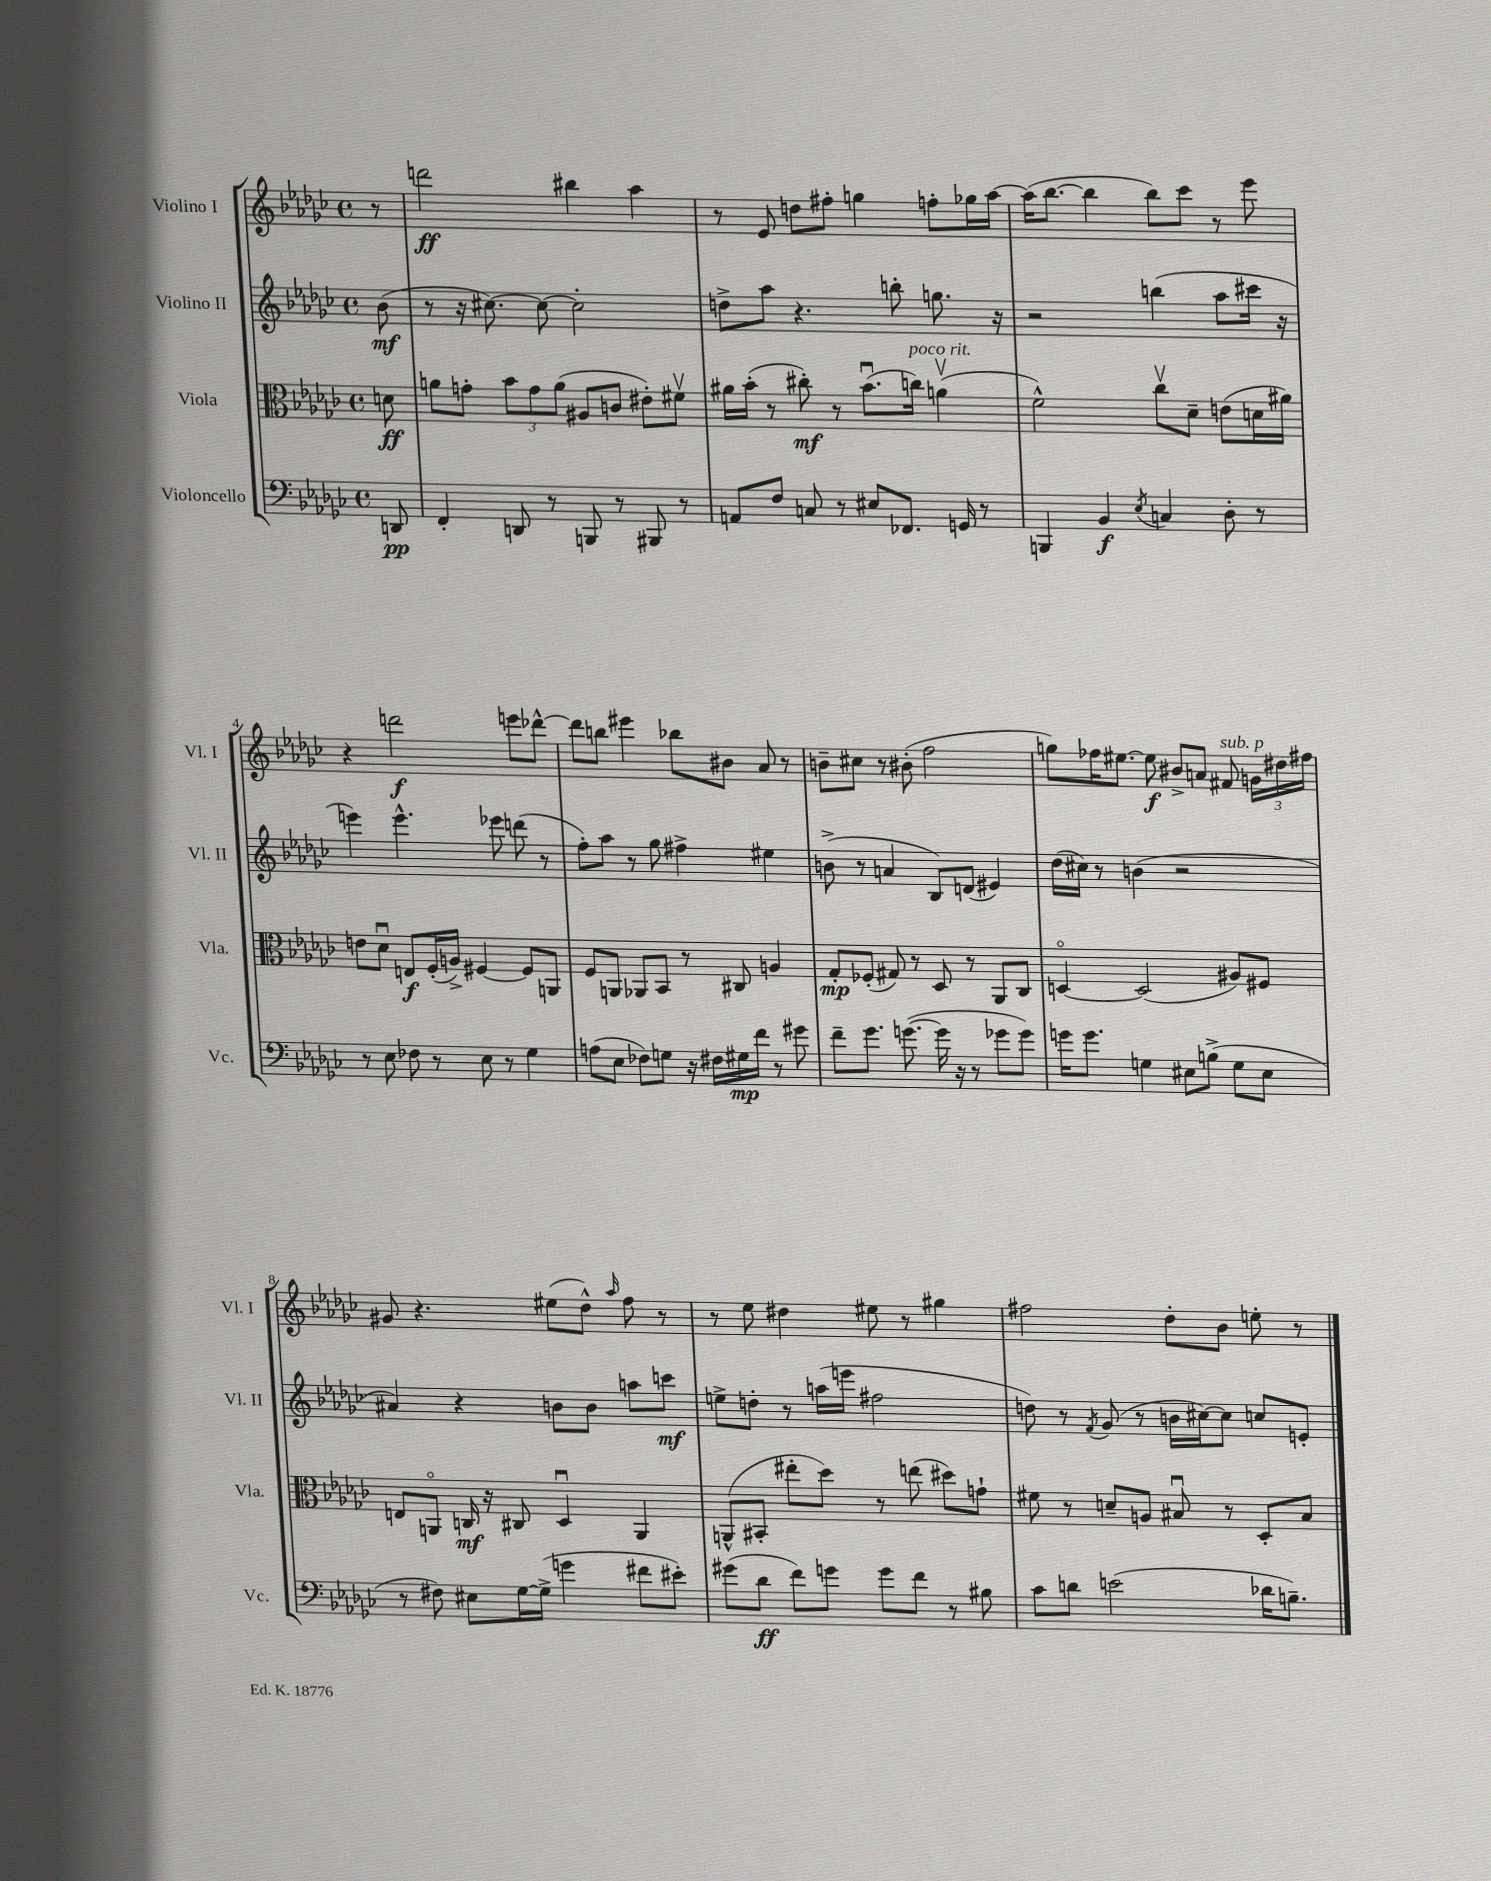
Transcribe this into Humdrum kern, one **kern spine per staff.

**kern	**kern	**kern	**kern
*staff4	*staff3	*staff2	*staff1
*clefF4	*clefC3	*clefG2	*clefG2
*k[b-e-a-d-g-c-]	*k[b-e-a-d-g-c-]	*k[b-e-a-d-g-c-]	*k[b-e-a-d-g-c-]
*M4/4	*M4/4	*M4/4	*M4/4
*met(c)	*met(c)	*met(c)	*met(c)
8DD/	8d\	(8b-\	8r
=	=	=	=
4FF'/	8a\L	8r	2ddd\
.	8g'\J	16r	.
.	.	[8.cc#\)	.
8DD/	12b-\L	.	.
.	12g\	.	.
8r	.	8cc#\_	.
.	(12a\J	.	.
8BBB/	8A#/L	2cc#'\]	4bb#\
8r	8c/J	.	.
8BBB#/	8e#'\L)	.	4aa-\
8r	8f#v\J	.	.
=	=	=	=
8AA/L	16a#\LL	8dd^\L	8r
.	(16b-'\JJ	.	.
8F/J	8r	8aa-\J	8e-/
8C/	8cc#'\)	4.r	8dd\L
8r	8r	.	8ff#'\J
8E#/L	(8.b-u\L	.	4gg\
8.FF-/J	.	8bb'\	.
.	16cc\Jk)	.	.
.	(4av\	8.gg\	8ff'\L
16GG/	.	.	.
8r	.	.	16gg-\L
.	.	16r	[16aa-\JJ
=	=	=	=
4BBB/	2f^^\)	2r	(16aa-\]LK
.	.	.	[8.bb-\J
4BB-/	.	.	4bb-\]
8qE-/	.	.	.
4C/	8cc-v\L	(4bb\	8bb-\L)
.	8d-~\J	.	8ccc-\J
8D-'\	(8e\L	8aa-\L	8r
8r	16d\L	16ccc#\Jk	8eee-\
.	16a#\JJ)	16r	.
=	=	=	=
8r	8e\L	4eee\)	4r
8E-\	8d-u\J	.	.
8F-\	8E/L	4.eee^^\	2ddd\
8r	(16F'/L	.	.
.	16A^/JJ)	.	.
8E-\	[4F#/	.	.
8r	.	8eee-\	.
4G-\	8F#/]L	(8ddd\	8eee\L
.	8AA/J	8r	[8ddd-^^\J
=	=	=	=
(8A\L	8F/L	8ff'\L)	8ddd-\]L
8E-\J	8AA/J	8aa-\J	8bb\J
8F-\L)	8AA-/L	8r	4eee#\
8G\J	8BB-/J	8gg-\	.
16r	8r	4ff#^\	8bb-\L
16F#\LL	.	.	.
16G#\	8C#/	.	8b#\J
16f\JJ	.	.	.
8r	4A/	4ee#\	8a-/
8g#\	.	.	8r
=	=	=	=
8f~\L	8G-'/L	(8b^\	8b~\L
8.g-\J	(8F-'/J	8r	8cc#\J
.	8G#/)	4a/	8r
([8.g\	.	.	.
.	8r	.	(8b#'\
16g\]	8D-/	8B-/L)	2ff\
16r	.	.	.
8r	8r	(8d/J	.
8g-\L	8AA-/L	4e#/)	.
8g-\J)	8C-/J	.	.
=	=	=	=
16g\LK	[4Do/	(16dd-\LL	8gg\L)
8.g\J	.	16cc#\JJ)	.
.	.	8r	16ff-\K
.	.	.	[8.ee#\J
4G\	(2D/]	(4b\	.
.	.	.	8ee#\]
8E#\L	.	2r	8b#^/L
(8B^\J	.	.	8a/J
8G\L	8A#/L)	.	8f#/
8E#\J	8F#/J	.	24g\LL
.	.	.	24dd#\
.	.	.	24ff#\JJ
=	=	=	=
8r	8E/L	4a#/)	8g#/
8F#\)	8AAo/J	.	4.r
8E#\L	16C/	4r	.
.	16r	.	.
[16G-\L	8C#/	.	.
(16G-^\]JJ	.	.	.
4g\	4D-u/	8b\L	(8ee#\L
.	.	8b\J	8dd-^^\J)
.	.	.	16qqaa-/
8f#\L	4AA/	8aa\L	8ff\
8e#'\J)	.	8ccc\J	8r
=	=	=	=
(8g#\L	(8AA^^/L	8ee^\L	8r
8d-\J	8BB#'/J	8dd'\J	8ee-\
8f\L)	8ee#'\L	8r	4dd#\
8g\J	8dd-\J)	(16aa\LL	.
.	.	16eee\JJ	.
8g\L	8r	2ff#\	8ee#\
8f\J	(8ee\	.	8r
8r	8dd#\L)	.	4gg#\
8B#\	8g`\J	.	.
=	=	=	=
8c-\L	8f#\	8dd\)	2ff#\
8d\J	8r	8r	.
.	.	8qf/	.
(2e\	8d~/L	(8g-/	.
.	8A/J	8r	.
.	8B#u/	16b\LL	8dd-'\L
.	.	[16cc#\J)	.
.	8r	8cc#\]J	8b-\J
16d-\LK	8D-'/L	8cc/L	8ee'\
8.B~\J)	.	.	.
.	8B#/J	8e'/J	8r
==	==	==	==
*-	*-	*-	*-
